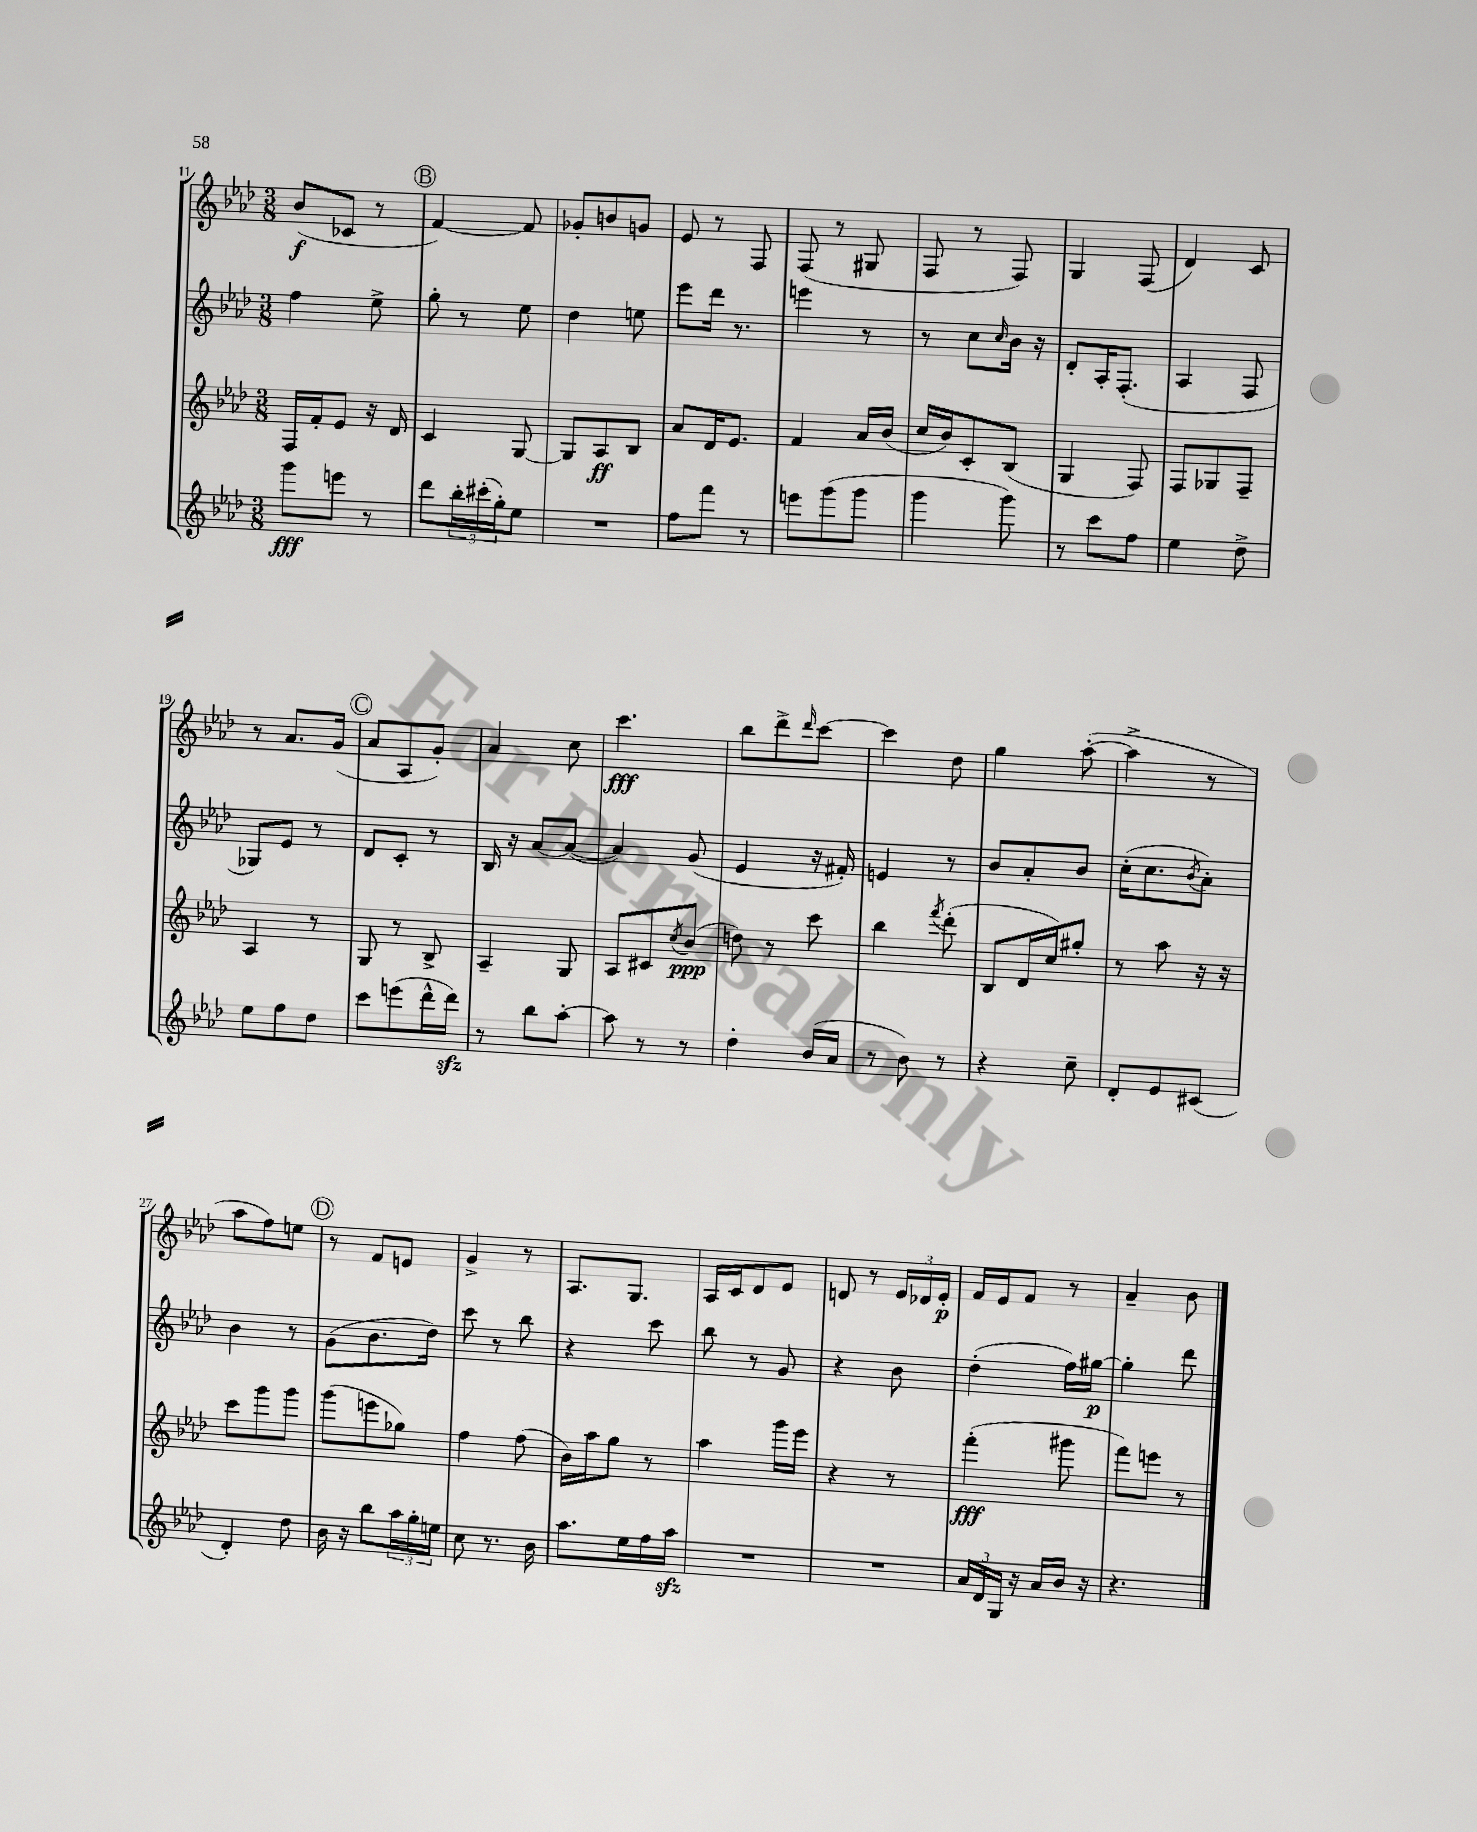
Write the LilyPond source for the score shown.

<<
\new StaffGroup <<
\new Staff = "s0" {
    \clef treble \key aes \major \numericTimeSignature \time 3/8
    bes'8\f( ces'8 r8 |
    \mark \markup { \circle "B" } f'4~) f'8 |
    ges'8-. b'8 g'8 |
    ees'8 r8 f8 |
    f8( r8 gis8 |
    f8 r8 f8) |
    g4 f8( |
    des'4) c'8 |
    r8 aes'8. g'16( |
    \mark \markup { \circle "C" } aes'8 aes8 g'8-.) |
    aes'4 c''8 |
    c'''4.\fff |
    bes''8 des'''8-> \grace { des'''16 } c'''8~ |
    c'''4 des''8 |
    g''4 aes''8~-.( |
    aes''4-> r8 |
    aes''8 f''8) e''8 |
    \mark \markup { \circle "D" } r8 f'8 e'8 |
    g'4-> r8 |
    aes8. g8. |
    aes16 c'16 des'8 ees'8 |
    d'8 r8 \tuplet 3/2 { ees'16 des'16 ees'16-.\p } |
    f'16 ees'16 f'8 r8 |
    aes'4-- bes'8 \bar "|." |
}
\new Staff = "s1" {
    \clef treble \key aes \major \numericTimeSignature \time 3/8
    f''4 ees''8-> |
    \mark \markup { \circle "B" } g''8-. r8 ees''8 |
    des''4 e''8 |
    ees'''8 des'''16 r8. |
    e'''4 r8 |
    r8 c''8 \grace { c''16 } bes'16 r16 |
    des'8-. aes16-. f8.-.( |
    aes4 f8 |
    ges8) ees'8 r8 |
    \mark \markup { \circle "C" } des'8 c'8-. r8 |
    bes16 r16 aes'8~ aes'8~( |
    aes'4) g'8( |
    ees'4 r16 fis'16-.) |
    e'4 r8 |
    bes'8 aes'8-. bes'8 |
    c''16-.( c''8. \acciaccatura { bes'8 } aes'8-.) |
    bes'4 r8 |
    \mark \markup { \circle "D" } g'8( bes'8. des''16) |
    c'''8 r8 bes''8 |
    r4 c'''8 |
    bes''8 r8 g'8 |
    r4 bes'8 |
    des''4-.( f''16) gis''16~\p |
    gis''4-. des'''8 \bar "|." |
}
\new Staff = "s2" {
    \clef treble \key aes \major \numericTimeSignature \time 3/8
    f16 f'16-. ees'8 r16 des'16 |
    \mark \markup { \circle "B" } c'4 g8~ |
    g8 aes8\ff bes8 |
    aes'8 des'16 ees'8. |
    f'4 aes'16 bes'16( |
    c''16 bes'16) c'8-. bes8( |
    g4 f8) |
    f8 ges8 f8-- |
    aes4 r8 |
    \mark \markup { \circle "C" } g8 r8 bes8-> |
    aes4-- g8 |
    aes8 cis'8 \acciaccatura { c''8 } bes'8\ppp( |
    d''8) r8 c'''8 |
    bes''4 \acciaccatura { f'''8 } des'''8-.( |
    bes8 des'16 c''16) gis''8-. |
    r8 aes''8 r16 r16 |
    c'''8 g'''8 g'''8 |
    \mark \markup { \circle "D" } g'''8( e'''8 ges''8) |
    f''4 f''8( |
    bes'16) aes''16 g''8 r8 |
    aes''4 g'''16 ees'''16 |
    r4 r8 |
    f'''4-.\fff( gis'''8 |
    f'''8) e'''8 r8 \bar "|." |
}
\new Staff = "s3" {
    \clef treble \key aes \major \numericTimeSignature \time 3/8
    g'''8\fff e'''8 r8 |
    \mark \markup { \circle "B" } des'''8 \tuplet 3/2 { bes''16-. cis'''16-.( g''16-.) } ees''8 |
    R4. |
    f''8 f'''8 r8 |
    e'''8 g'''8( g'''8 |
    g'''4 g'''8) |
    r8 c'''8 f''8 |
    ees''4 des''8-> |
    ees''8 f''8 des''8 |
    \mark \markup { \circle "C" } c'''8 e'''8( des'''16-^ des'''16\sfz) |
    r8 bes''8 aes''8~-. |
    aes''8 r8 r8 |
    des''4-. bes'16( aes'16 |
    r8 bes'8) r8 |
    r4 c''8-- |
    des'8-. ees'8 cis'8( |
    des'4-.) des''8 |
    \mark \markup { \circle "D" } bes'16 r16 bes''8 \tuplet 3/2 { aes''16 g''16-. e''16 } |
    c''8 r8. bes'16 |
    aes''8. ees''16 f''16 aes''16\sfz |
    R4. |
    R4. |
    \tuplet 3/2 { aes'16 des'16 g16 } r16 aes'16 bes'16 r16 |
    r4. \bar "|." |
}
>>
>>
\layout { \context { \Score currentBarNumber = #11 } }
